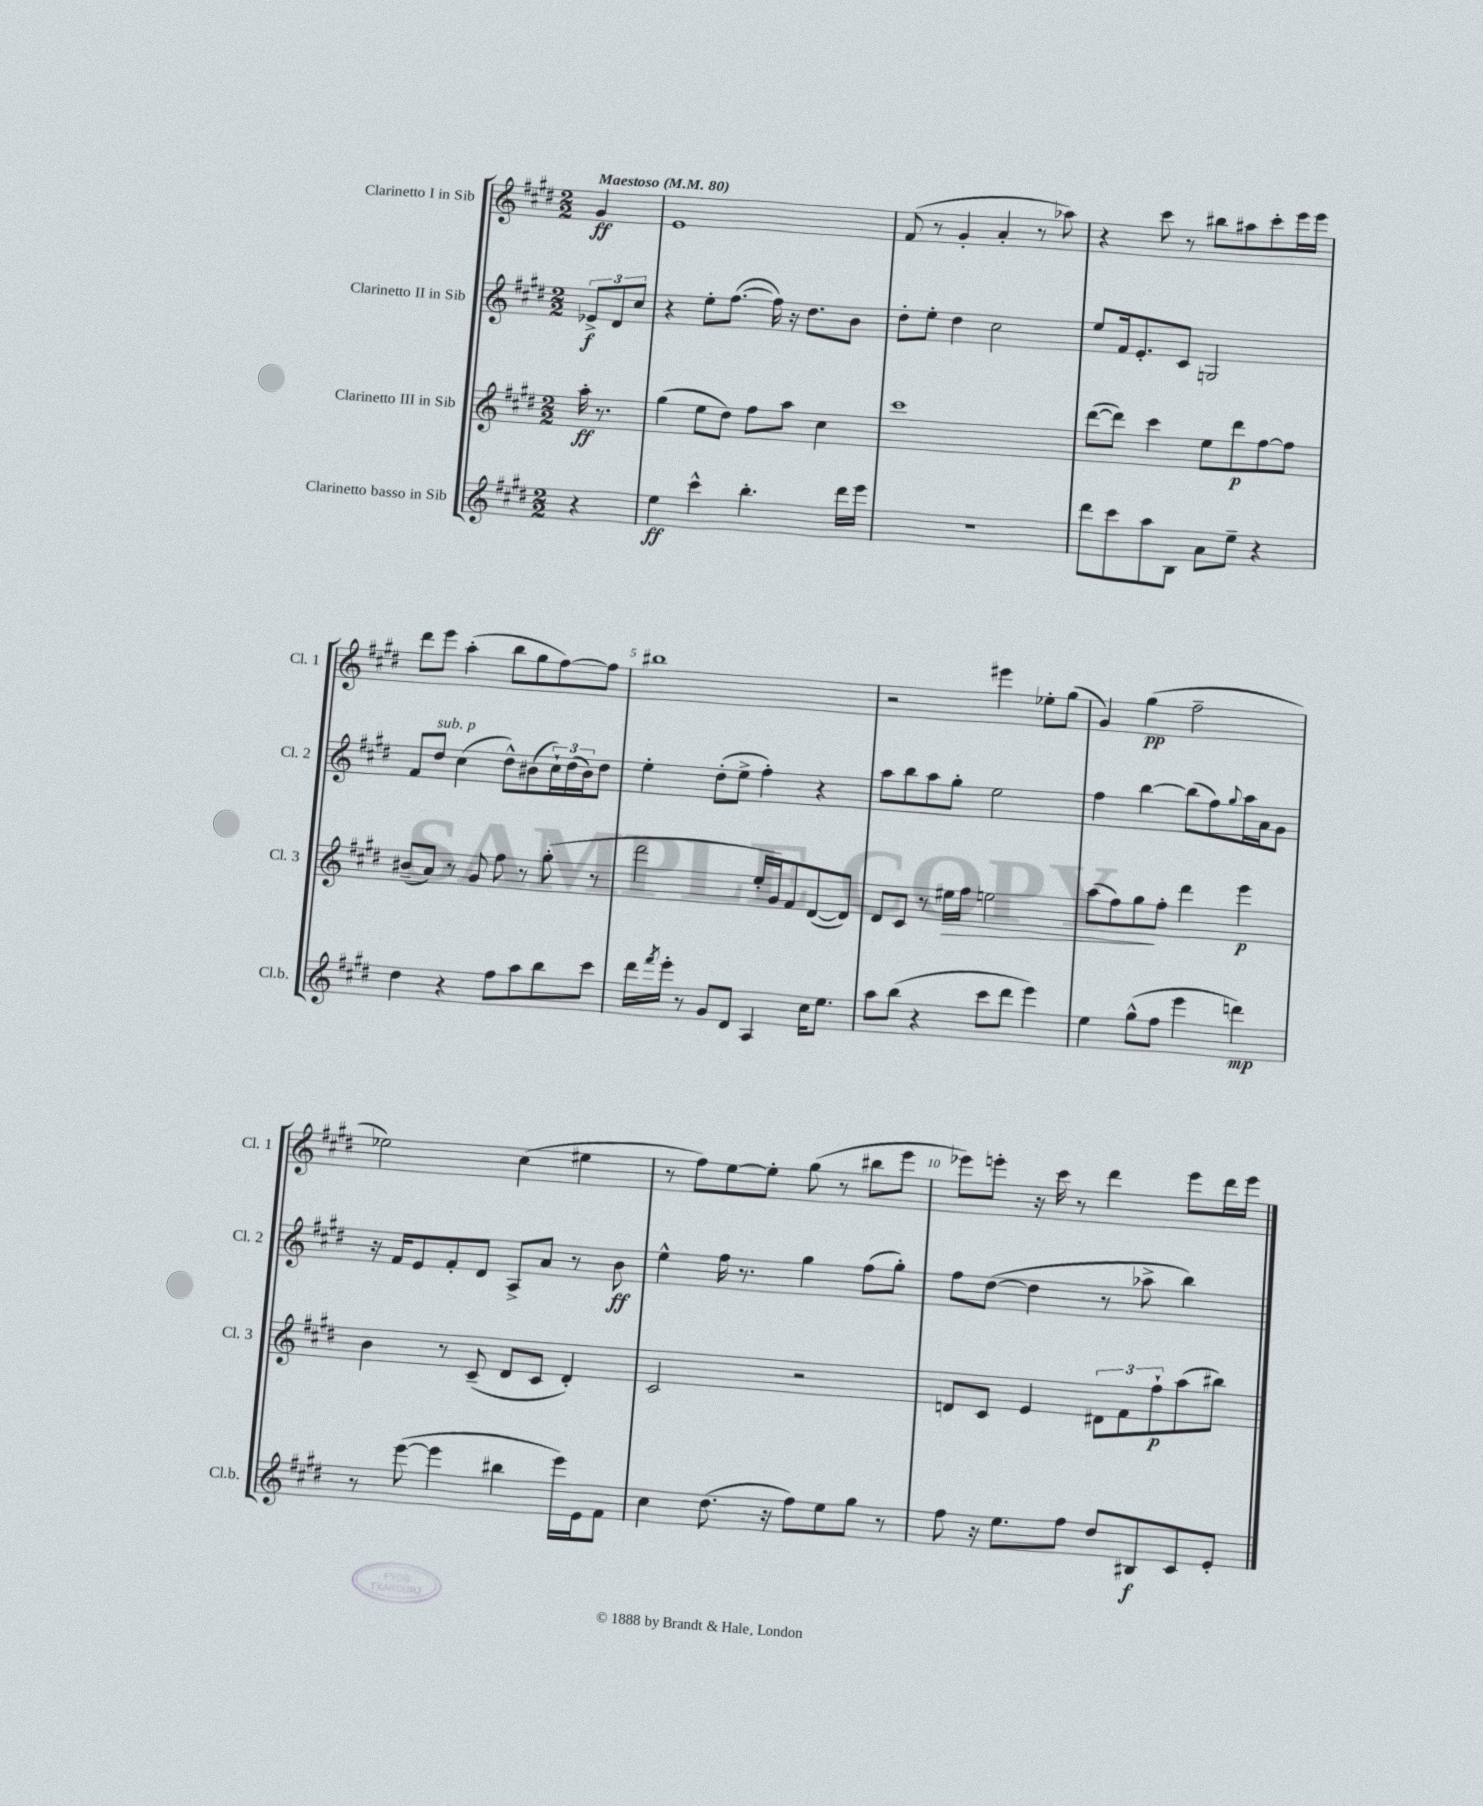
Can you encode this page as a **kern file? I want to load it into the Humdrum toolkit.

**kern	**kern	**kern	**kern
*staff4	*staff3	*staff2	*staff1
*clefG2	*clefG2	*clefG2	*clefG2
*k[f#c#g#d#]	*k[f#c#g#d#]	*k[f#c#g#d#]	*k[f#c#g#d#]
*M2/2	*M2/2	*M2/2	*M2/2
*MM80	*MM80	*MM80	*MM80
4r	16aa'	12e-^	4g#
.	8.r	.	.
.	.	12d#	.
.	.	12cc#	.
=	=	=	=
4ee	(4gg#	4r	1e
4ccc#^^	8ee	8ee'	.
.	8dd#)	([8.ff#	.
4.bb'	8ff#	.	.
.	.	16ff#])	.
.	8aa	16r	.
.	.	8.dd#	.
.	4cc#	.	.
16ddd#	.	8b	.
16eee	.	.	.
=	=	=	=
1r	1ccc#	8dd#'	(8f#
.	.	8ee'	8r
.	.	4dd#	4g#'
.	.	2cc#	4a'
.	.	.	8r
.	.	.	8aa-)
=	=	=	=
8ddd#	([8ddd#	8ee	4r
8ccc#	8ddd#])	16f#	.
.	.	8.e'	.
8aa	4ccc#	.	8ccc#
8B	.	8c#	8r
8a	8ee	2G	8bb#
8ee~	8ddd#	.	8aa#
4r	[8ff#	.	8ccc#'
.	8ff#]	.	16eee
.	.	.	16eee
=	=	=	=
4dd#	(8b#~	8f#	8ddd#
.	8a)	8dd#	8eee
4r	8r	(4cc#	(4aa'
.	8g#	.	.
8ff#	8ff#	8dd#^^)	8bb
8aa	8r	(8b#	8gg#
8bb	(8gg#'	24cc#`)	[8ff#)
.	.	(24dd#	.
.	.	24b#)	.
8ccc#	8r	8dd#	8ff#]
=	=	=	=
16ddd#	2ddd#	4ee'	1bb#
8qfff#	.	.	.
16eee'	.	.	.
8r	.	.	.
8g#	.	(8dd#'	.
8d#	.	8ee^	.
4A	16ee'	4ff#')	.
.	16g#)	.	.
.	8f#	.	.
16cc#	([8d#	4r	.
8.ee	.	.	.
.	8d#])	.	.
=	=	=	=
8aa	8d#	8aa	2r
(8bb	8c#	8bb	.
4r	8r	8aa	.
.	16ee#	8gg#'	.
.	16ff#	.	.
8ccc#	2ee	2ee	4eee#
8ddd#	.	.	.
4eee)	.	.	8ee-'
.	.	.	(8gg#
=	=	=	=
4ee	(8aa	4ff#	4g#)
.	8ff#)	.	.
(8gg#^^	8gg#	[4bb	(4gg#
8ff#	8ff#'	.	.
4eee	4ddd#	(8bb]	2ff#~
.	.	8ff#)	.
.	.	8qqgg#	.
4ddd)	4eee	16aa	.
.	.	16a	.
.	.	8g#	.
=	=	=	=
8r	4b	16r	2ee-)
.	.	16f#	.
([8eee	.	8e	.
4eee]	8r	8f#'	.
.	(8c#~	8d#	.
4bb#	8d#	8A^	(4cc#
.	8c#	8a	.
16eee)	4d#')	8r	4ee#
16e	.	.	.
8f#	.	8b	.
=	=	=	=
4cc#	2c#	4ee^^	8r
.	.	.	8ff#)
(8.dd#	.	16ff#	[8ee
.	.	8.r	.
.	.	.	8ee']
16r	.	.	.
8ff#)	2r	4gg#	(8gg#
8ee	.	.	8r
8gg#	.	(8ff#	8bb#
8r	.	8gg#')	8eee
=	=	=	=
8ff#	8d	8ff#	8eee-)
16r	8c#	([8dd#	8eee'
8.ee	.	.	.
.	4e	4dd#]	16r
.	.	.	16ccc#
8ff#	.	.	8r
8dd#	12d#	8r	4ddd#
.	12f#	.	.
8B#	.	8aa-^	.
.	12ff#`	.	.
8c#	(8aa	4bb)	8eee
8e'	8bb#)	.	16ddd#
.	.	.	16eee
==	==	==	==
*-	*-	*-	*-
